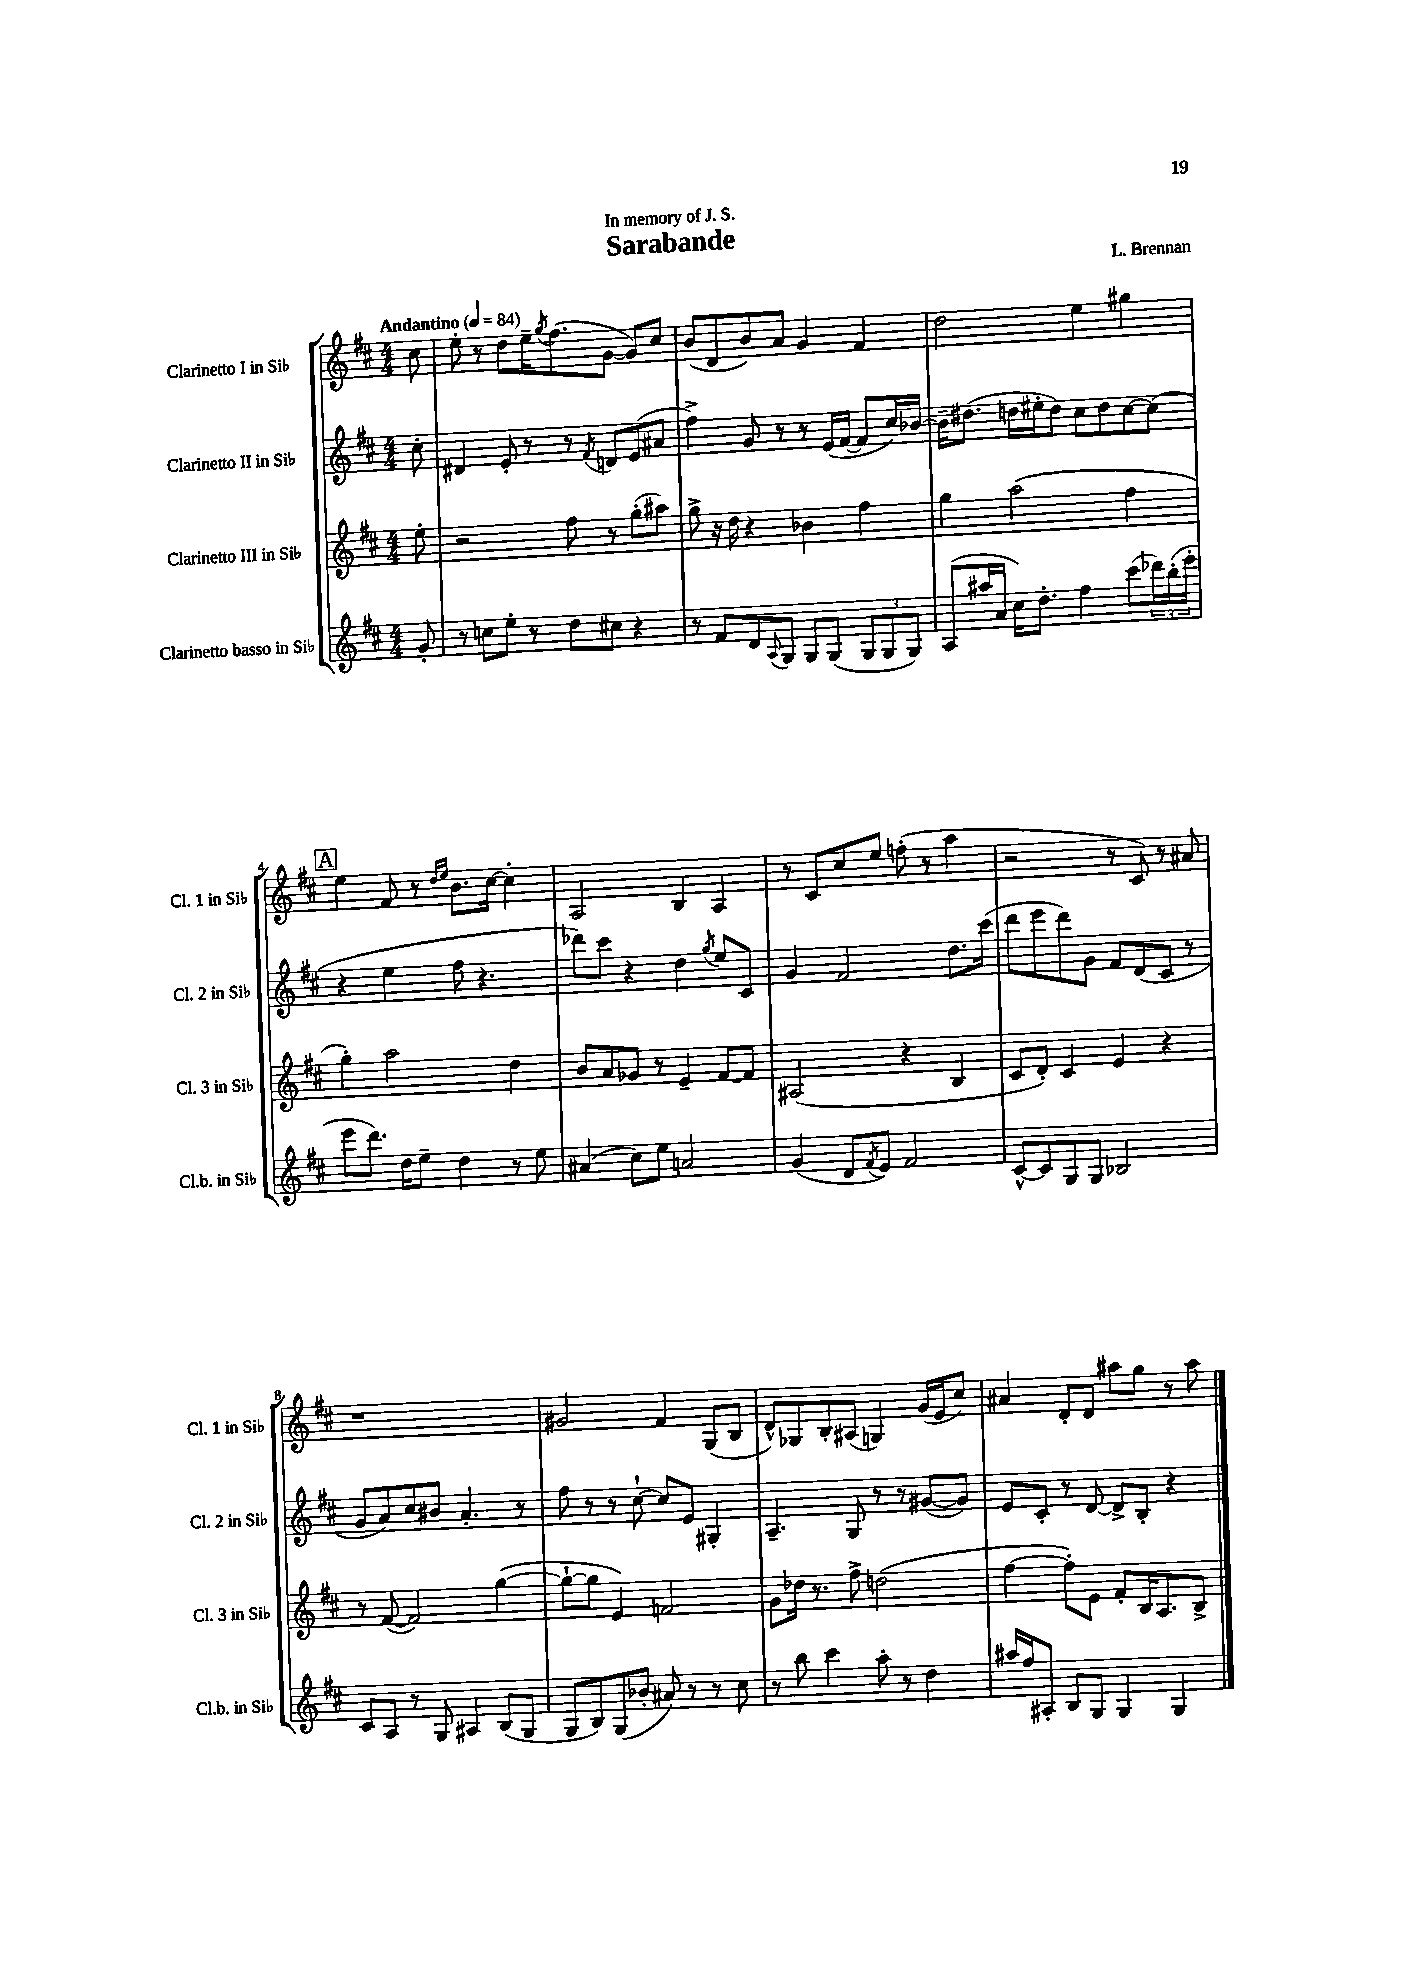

**kern	**kern	**kern	**kern
*part4	*part3	*part2	*part1
*staff4	*staff3	*staff2	*staff1
*I"Clarinetto basso in Si♭	*I"Clarinetto III in Si♭	*I"Clarinetto II in Si♭	*I"Clarinetto I in Si♭
*I'Cl.b. in Si♭	*I'Cl. 3 in Si♭	*I'Cl. 2 in Si♭	*I'Cl. 1 in Si♭
*clefG2	*clefG2	*clefG2	*clefG2
*k[f#c#]	*k[f#c#]	*k[f#c#]	*k[f#c#]
*M4/4	*M4/4	*M4/4	*M4/4
*MM84	*MM84	*MM84	*MM84
=	=	=	=
!	!	!	!LO:TX:a:B:t=Andantino
8g'/	8ee'\	8cc#'\	8cc#\
=1	=1	=1	=1
8r	2r	4d#X/	8ee'\
8ccn\L	.	.	8r
8ee'\J	.	8e'/	8dd\L
8r	.	8r	16ee~\K
.	.	.	8qgg/
.	.	.	(8.ff#\
8dd\L	8ff#\	8r	.
.	.	8qf#/	.
8cc#X\J	8r	8dn/L	[8g\J
4r	(8gg'\L	(8e/	8g/L])
.	8aa#X\J)	8a#X/J	8cc#/J
=2	=2	=2	=2
8r	8gg^\	4ff#^\)	(8b/L
8f#/L	16r	.	8d/
.	16dd\	.	.
8d/	4r	8g/	8b/)
8qqA/	.	.	.
8G/J	.	8r	8a/J
8G/L	4b-X\	8r	4g/
(8G/J	.	(16e/LL	.
.	.	[16f#/JJ	.
12G/L	4ff#\	8f#/L]	4f#/
12G/	.	.	.
.	.	16cc#/L)	.
12G/J)	.	.	.
.	.	[16b-X/JJ	.
=3	=3	=3	=3
(8A/L	4gg\	16b-~\KL]	2dd\
.	.	(8.dd#X\J	.
16aa#X/L	.	.	.
16a/JJ	.	.	.
16cc#\KL)	(2aa\	16ddn\LL	.
8.dd'\J	.	16ee#X'\J	.
.	.	8dd\J)	.
4ff#\	.	8cc#\L	4ee\
.	.	8dd\	.
(8ccc#\L	4ff#\	[8cc#\	4gg#X\
24ddd-X\L)	.	(8cc#\J]	.
(24bb'\	.	.	.
24eee'\JJ	.	.	.
!!LO:LB:g=z
!!LO:REH:place=s1:t=A
=4	=4	=4	=4
8eee\L	4gg'\)	4r	4ee\
8.ddd\J)	.	.	.
.	2aa\	4ee\	8f#/
16dd\KL	.	.	.
8ee~\J	.	.	8r
.	.	.	16qqdd/LL
.	.	.	16qqee/JJ
4dd\	.	8ff#\	8.b\L
.	.	4.r	.
.	.	.	[16cc#\Jk
8r	4dd\	.	4cc#'\]
8ee\	.	.	.
=5	=5	=5	=5
(4a#X/	8b/L	8ddd-X\L)	2A/
.	8a/	8ccc#\J	.
8cc#\L)	8g-X/J	4r	.
8ee\J	8r	.	.
2an/	4e~/	4dd\	4B/
.	.	8qgg/	.
.	[8f#/L	8ee/L	4A/
.	8f#/J]	8c#/J	.
=6	=6	=6	=6
(4g/	(2A#X/	4g/	8r
.	.	.	8c#/L
8d/L	.	2f#/	8cc#/
8qf#/	.	.	.
8e/J)	.	.	8ee/J
2f#/	4r	.	(8ffn'\
.	.	.	8r
.	4B/	8.dd\L	4aa\
.	.	(16ccc#\Jk	.
=7	=7	=7	=7
[8c#^^/L	8c#/L	8ddd\L	2r
8c#/]	8d'/J)	8eee\	.
8G/	4c#/	8ddd\)	.
8G/J	.	8g\J	.
2B-X/	4e/	8f#/L	8r
.	.	(8d/	8c#/)
.	4r	8c#/J	8r
.	.	8r	8a#X/
!!LO:LB:g=z
=8	=8	=8	=8
8c#/L	8r	8g/L	1r
8A/J	([8f#/	8a/)	.
8r	2f#/])	8cc#/	.
8G/	.	8b#X/J	.
4A#X/	.	4.a'/	.
(8B/L	([4gg\	.	.
8G/J	.	8r	.
=9	=9	=9	=9
8G/L	8gg`\L_	8ff#\	2g#X/
8B/)	8gg\J]	8r	.
(8G/	4e/)	8r	.
8b-X'/J	.	[8cc#`\	.
8a#X/)	2fn/	8cc#/L]	4f#/
8r	.	8e/J	.
8r	.	4G#X'/	(8G/L
8cc#\	.	.	8B/J
=10	=10	=10	=10
8r	8g\L	4.A~/	8d^^/L)
8bb\	16dd-X\Jk	.	8G-X/
.	8.r	.	.
4ccc#\	.	.	8B'/
.	8ff#^\	8G/	(8A#X/J
8aa'\	(2ddn\	8r	4Gn/)
8r	.	8r	.
4dd\	.	([8g#X/L	(16g/LL
.	.	.	16e/J
.	.	8g#/J])	8cc#/J)
=11	=11	=11	=11
16aa#X/LL	[4ff#\	8e/L	4a#X/
16ff#/J	.	.	.
8A#X'/J	.	8c#'/J	.
8B/L	8ff#'\L])	8r	8d'/L
8G/J	8e\J	[8d/	8d/J
4G/	8f#'/L	8d^/L]	8aa#X\L
.	16B/K	8B'/J	8gg\J
.	8.A/	.	.
4G/	.	4r	8r
.	8B^/J	.	8aa#\
==	==	==	==
*-	*-	*-	*-
